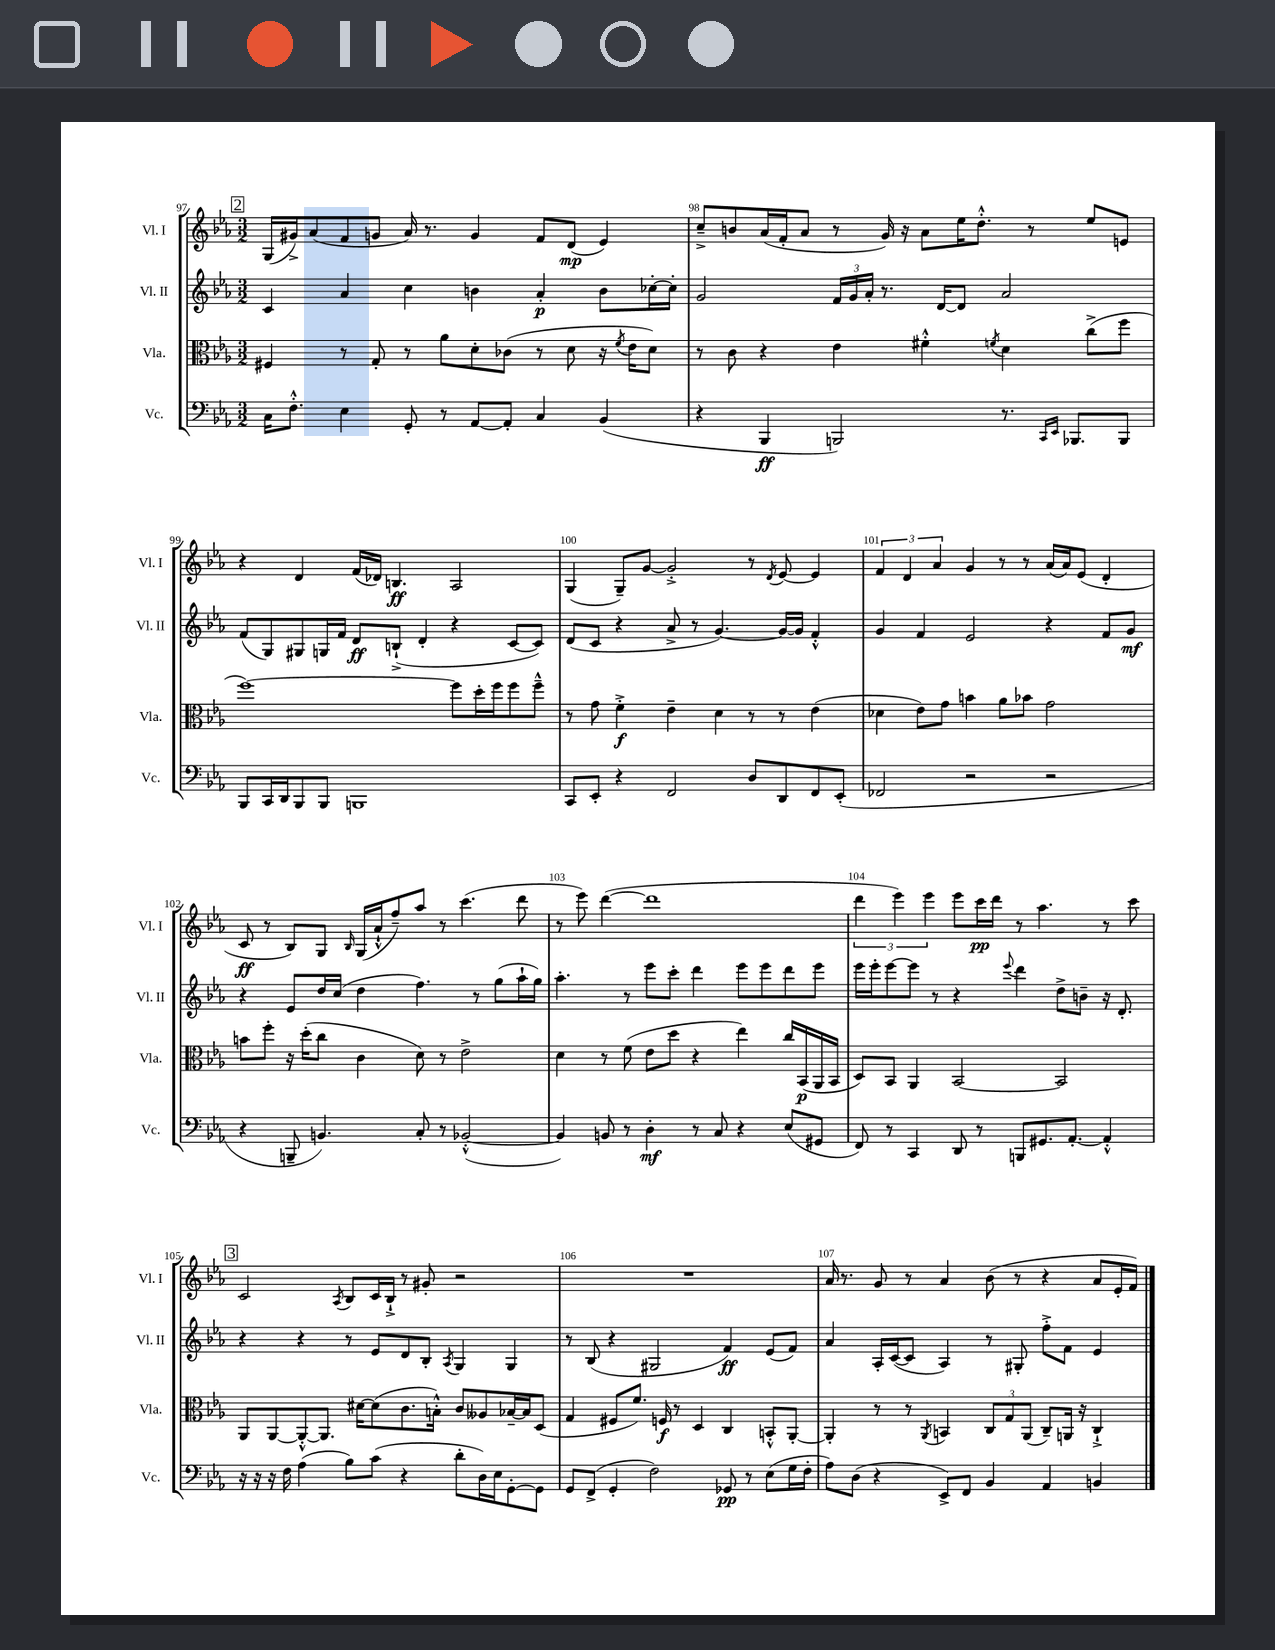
<<
\new StaffGroup <<
\new Staff = "s0" \with { instrumentName = "Vl. I" shortInstrumentName = "Vl. I" } {
    \clef treble \key ees \major \numericTimeSignature \time 3/2
    \mark \markup { \box "2" } g16( gis'16->) aes'8( f'8 g'8 aes'16) r8. g'4 f'8 d'8\mp( ees'4) |
    c''8---> b'8 aes'16( f'16-. aes'8 r8 g'16) r16 aes'8 ees''16 d''8.-.-^ r8 ees''8 e'8 |
    r4 d'4 f'16( des'16) b4.\ff aes2 |
    g4( g8--) g'8~ g'2-.-> r8 \acciaccatura { d'8 } ees'8~ ees'4 |
    \tuplet 3/2 { f'4 d'4 aes'4 } g'4 r8 r8 aes'16( aes'16) ees'8( d'4-. |
    c'8\ff r8 bes8) g8 \grace { bes16 } g16( aes'16-!-^ f''8--) aes''8 r8 c'''4.( d'''8 |
    r8 ees'''8) d'''4~( d'''1 |
    \tuplet 3/2 { d'''4 ees'''4) ees'''4 } ees'''8 c'''16\pp d'''16 r8 aes''4. r8 c'''8 |
    \mark \markup { \box "3" } c'2 \acciaccatura { aes8 } bes8 c'16 bes16-!-> r8 gis'8-. r2 |
    R1. |
    aes'16 r8. g'8 r8 aes'4 bes'8( r8 r4 aes'8 ees'16-. f'16) \bar "|." |
}
\new Staff = "s1" \with { instrumentName = "Vl. II" shortInstrumentName = "Vl. II" } {
    \clef treble \key ees \major \numericTimeSignature \time 3/2
    \mark \markup { \box "2" } c'4 aes'4 c''4 b'4 aes'4-.\p b'8 ces''16~-. ces''16-. |
    g'2 \tuplet 3/2 { f'16 g'16 aes'16-. } r8. d'16~ d'8 aes'2 |
    f'8( g8) gis8 g16 f'16 d'8\ff b8-!->( d'4-. r4 c'8~ c'8) |
    d'8( c'8 r4 aes'8-> r8 g'4.~) g'16~ g'16 f'4-.-^ |
    g'4 f'4 ees'2 r4 f'8 g'8\mf |
    r4 ees'8 d''16 c''16( d''4 f''4.) r8 g''8( aes''16-! g''16) |
    aes''4.-. r8 ees'''8 c'''8-. d'''4 ees'''8 ees'''8 d'''8 ees'''8 |
    ees'''16 ees'''16-. ees'''8~ ees'''8 r8 r4 \appoggiatura { ees'''8 } d'''4 d''8-> b'8-- r16 d'8.-. |
    \mark \markup { \box "3" } r4 r4 r8 ees'8 d'8 bes8-. \acciaccatura { aes8 } g4 g4 |
    r8 bes8( r4 gis2 f'4\ff) ees'8( f'8) |
    aes'4 aes16-. c'16~( c'8 aes4) r8 gis8-. f''8-.-> f'8 ees'4 \bar "|." |
}
\new Staff = "s2" \with { instrumentName = "Vla." shortInstrumentName = "Vla." } {
    \clef alto \key ees \major \numericTimeSignature \time 3/2
    \mark \markup { \box "2" } fis4 r8 g8-. r8 aes'8 d'8-. ces'8( r8 d'8 r16 \acciaccatura { f'8 } ees'16 d'8) |
    r8 c'8 r4 ees'4 fis'4-.-^ \acciaccatura { f'8 } d'4 c''8->( f''8 |
    f''1~) f''8 d''16-. f''16 f''8 f''8---^ |
    r8 g'8 f'4-.->\f ees'4-- d'4 r8 r8 ees'4( |
    des'4 ees'8) g'8 b'4 aes'8 bes'8 g'2 |
    b'8 f''8-. r16 d''16-.( c''8 c'4 d'8) r8 ees'2-> |
    d'4 r8 f'8( ees'8 d''8 r4 ees''4) c''16 bes,16\p( aes,16 bes,16 |
    d8) bes,8 aes,4 bes,2~ bes,2 |
    \mark \markup { \box "3" } aes,8 aes,8~ aes,8~-.-^ aes,8. dis'16~ dis'8( c'8. b16-.-^) c'8 aeses8 bes16~-- bes16 d8( |
    g4 fis8 f'8.) f16\f r8 d4 c4 b,8-.-^ aes,8~-. |
    aes,4-. r8 r8 \acciaccatura { aes,8 } b,4 \tuplet 3/2 { c8 g8 aes,8( } c8--) a,16 r16 c4-!-> \bar "|." |
}
\new Staff = "s3" \with { instrumentName = "Vc." shortInstrumentName = "Vc." } {
    \clef bass \key ees \major \numericTimeSignature \time 3/2
    \mark \markup { \box "2" } c16 f8.-.-^ ees4 g,8-. r8 aes,8~ aes,8-. c4 bes,4( |
    r4 bes,,4\ff b,,2) r8. \grace { c,16 ees,16 } bes,,8. bes,,8 |
    bes,,8 c,16 d,16 bes,,8 bes,,8 b,,1 |
    c,8 ees,8-. r4 f,2 d8 d,8 f,8 ees,8-.( |
    fes,2 r2 r2 |
    r4 b,,8-- b,4.) c8-. r8 bes,2~-.-^( |
    bes,4) b,8 r8 d4-.\mf r8 c8 r4 ees8( gis,8 |
    f,8) r8 c,4 d,8 r8 b,,8 gis,8. aes,8.~-. aes,4-.-^ |
    \mark \markup { \box "3" } r16 r16 r16 f16 aes4( bes8) c'8( r4 d'8-. d16) ees16 g,8~-. g,8 |
    g,8 f,8->( g,4-. f2) ges,8\pp r8 ees8( g16 f16-. |
    aes8) d8( r4 ees,8->) f,8 bes,4 aes,4 b,4 \bar "|." |
}
>>
>>
\layout { \context { \Score currentBarNumber = #97 \override BarNumber.break-visibility = ##(#f #t #t) barNumberVisibility = #all-bar-numbers-visible } }
